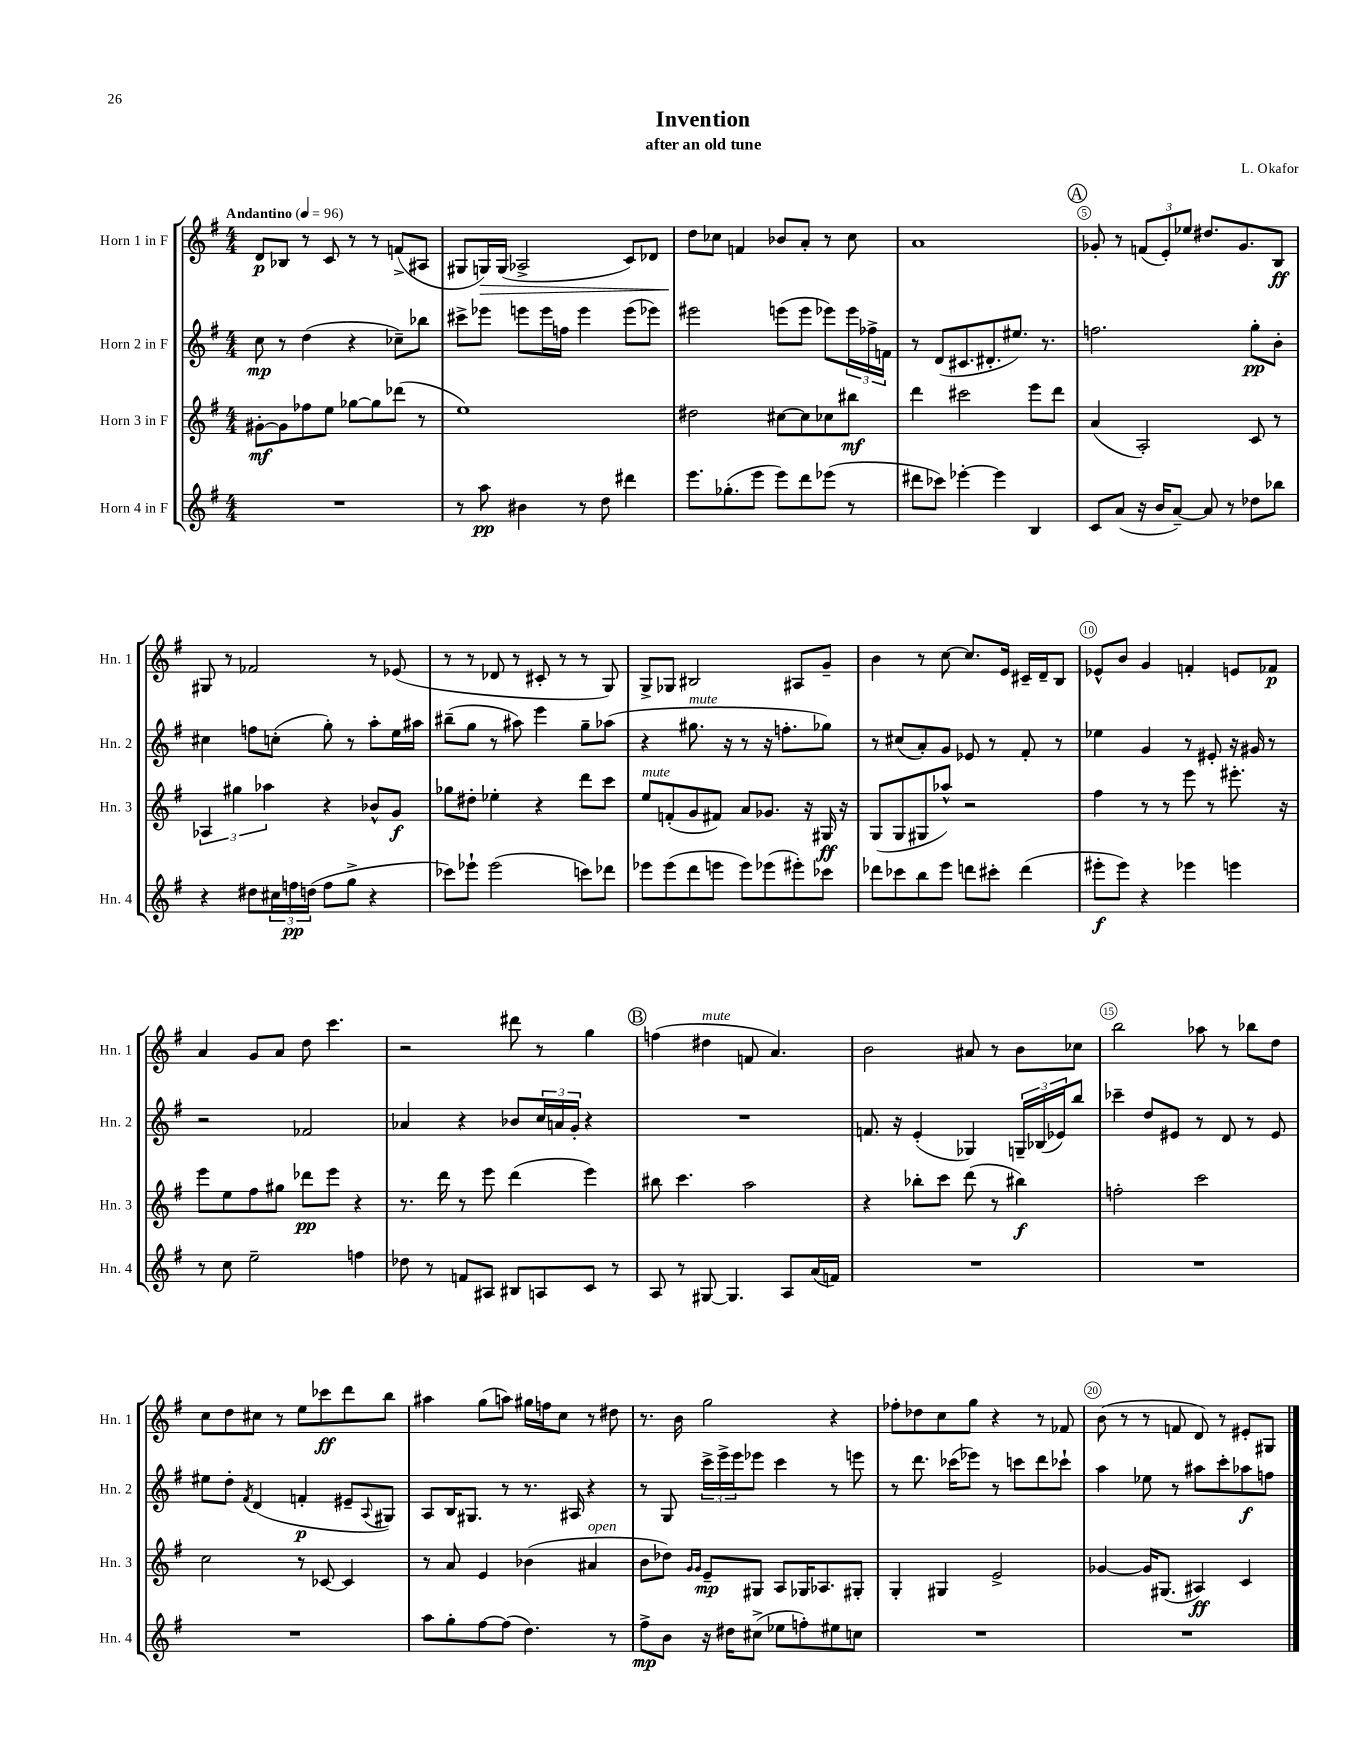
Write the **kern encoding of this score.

**kern	**kern	**kern	**kern
*staff4	*staff3	*staff2	*staff1
*clefG2	*clefG2	*clefG2	*clefG2
*k[f#]	*k[f#]	*k[f#]	*k[f#]
*M4/4	*M4/4	*M4/4	*M4/4
*MM96	*MM96	*MM96	*MM96
1r	[8g#'\L	8cc\	8d/L
.	8g#\]	8r	8B-/J
.	8ff-\	(4dd\	8r
.	8ee\J	.	8c/
.	[8gg-\L	4r	8r
.	8gg-\]	.	8r
.	(8ddd-\J	8cc-~\L)	(8f^/L
.	8r	8bb-\J	8A#/J
=	=	=	=
8r	1ee)	8ccc#^\L	8G#/L
8aa\	.	8eee-\J	16G/L)
.	.	.	(16G/JJ
4b#\	.	8eee\L	2A-^/
.	.	16eee\L	.
.	.	16ff\JJ	.
8r	.	4eee\	.
8dd\	.	.	.
4ddd#\	.	(8eee\L	8c/L)
.	.	8eee-\J)	8d-/J
=	=	=	=
8.eee\L	2dd#\	2eee#\	8dd\L
.	.	.	8cc-\J
(8.gg-'\	.	.	.
.	.	.	4f/
8eee\J	.	.	.
8eee\L)	[8cc#\L	(8eee\L	8b-/L
8ddd\	8cc#\]	8eee\J	8a'/J
(8eee-\J	8cc-\	8eee-\L)	8r
8r	8bb#\J	24eee-\L	8cc-\
.	.	24ff-^\	.
.	.	24f\JJ	.
=	=	=	=
8ddd#\L	4ddd\	8r	1a
8ccc-\J)	.	(8d/L	.
[4eee-'\	2ccc#\	8.c#/	.
.	.	8.d#'/	.
4eee-\]	.	.	.
.	.	8.ee#/J)	.
4B/	8eee\L	.	.
.	.	8.r	.
.	8ddd\J	.	.
=	=	=	=
8c/L	(4a/	2.ff\	8g-'/
(8a/J	.	.	8r
16r	2A'/)	.	(12f/L
16b/LK	.	.	.
.	.	.	12e'/)
[8a~/J)	.	.	.
.	.	.	12ee-/J
8a/]	.	.	8.dd#/L
8r	.	.	.
.	.	.	8.g-/
8dd-\L	8c/	8gg'\L	.
8bb-\J	8r	8b'\J	8B/J
=	=	=	=
4r	6A-/	4cc#\	8G#/
.	.	.	8r
.	6gg#\	.	.
8dd#\L	.	8ff\L	2f-/
.	6aa-\	.	.
24cc#\L	.	(8cc'\J	.
24ff\	.	.	.
(24dd\JJ	.	.	.
8ff\L	4r	8gg'\)	.
8gg^\J	.	8r	.
4r	8b-^^/L	8aa'\L	8r
.	8g/J	16ee\L	(8e-/
.	.	16aa#\JJ	.
=	=	=	=
8ccc-\L)	8gg-\L	(8bb#~\L	8r
8eee-`\J	8dd#'\J	8gg\J	8r
(2eee-\	4ee-'\	8r	8d-/
.	.	8aa#\)	8r
.	4r	4eee\	8c#'/
.	.	.	8r
8ccc\L)	8ddd\L	8gg~\L	8r
8ddd-\J	8ccc\J	(8aa-\J	8G/)
=	=	=	=
8eee-\L	8ee/L	4r	8G^/L
(8eee-\	(8f'/	.	8G-/J
8ddd\	8g/	8.gg#\	2B#/
8eee\J	8f#/J)	.	.
.	.	16r	.
8eee\L)	8a/L	8r	.
(8eee-\	8.g-/J	16r	.
.	.	8.ff'\L	.
8eee#'\)	.	.	8A#/L
.	16r	.	.
8ccc-\J	16G#/	8gg-\J)	8g~/J
.	16r	.	.
=	=	=	=
8ddd-\L	(8G/L	8r	4b\
8ccc-\	8G/	(8cc#/L	.
8bb\	8G#/	8a'/)	8r
8eee\J	8aa-^^/J)	8g/J	[8cc\
8ddd\L	2r	8e-/	8.cc/]L
8ccc#'\J	.	8r	.
.	.	.	16e/Jk
(4ddd\	.	8f#'/	16c#~/LL
.	.	.	16d~/J
.	.	8r	8B/J
=	=	=	=
8eee#'\L	4ff#\	4ee-\	8e-^^/L
8eee#\J)	.	.	8b/J
4r	8r	4g/	4g/
.	8r	.	.
4eee-\	8eee\	8r	4f'/
.	8r	8e#'/	.
4eee\	8.eee#'\	16r	8e/L
.	.	16g#/	.
.	.	8r	8f-/J
.	16r	.	.
=	=	=	=
8r	8eee\L	2r	4a/
8cc\	8ee\	.	.
2ee~\	8ff#\	.	8g/L
.	8gg#\J	.	8a/J
.	8ddd-\L	2f-/	8dd\
.	8eee\J	.	4.ccc\
4ff\	4r	.	.
=	=	=	=
8dd-\	8.r	4a-/	2r
8r	.	.	.
.	16ddd\	.	.
8f/L	8r	4r	.
8A#/J	8eee\	.	.
8B#/L	(4ddd\	8b-/L	8ddd#\
8A/	.	24cc/L	8r
.	.	24a/	.
.	.	24g'/JJ	.
8c/J	4eee\)	4r	4gg\
8r	.	.	.
=	=	=	=
8A/	8bb#\	1r	(4ff\
8r	4.ccc\	.	.
[8G#/	.	.	4dd#\
4.G#/]	.	.	.
.	2aa\	.	8f/
.	.	.	4.a/)
8A/L	.	.	.
(16a/L	.	.	.
16f/JJ)	.	.	.
=	=	=	=
1r	4r	8.f/	2b\
.	.	16r	.
.	8bb-'\L	(4e'/	.
.	8ccc\J	.	.
.	(8ddd\	4G-/)	8a#/
.	8r	.	8r
.	4bb#\)	24G~/LL	8b\L
.	.	(24B-/	.
.	.	24e-/J)	.
.	.	8bb/J	8cc-\J
=	=	=	=
1r	2ff'\	4ccc-~\	2bb\
.	.	8dd/L	.
.	.	8e#/J	.
.	2ccc\	8r	8aa-\
.	.	8d/	8r
.	.	8r	8bb-\L
.	.	8e#/	8dd\J
=	=	=	=
1r	2cc\	8ee#\L	8cc\L
.	.	8dd'\J	8dd\
.	.	8qf#/	.
.	.	(4d/	8cc#\J
.	.	.	8r
.	8r	4f'/	8ee\L
.	[8c-/	.	8ccc-\
.	4c-/]	8e#~/L	8ddd\
.	.	8qqA/	.
.	.	8G#/J)	8bb\J
=	=	=	=
8aa\L	8r	8A/L	4aa#\
8gg'\	8a/	16B/K	.
.	.	8.G#/J	.
[8ff#\	4e/	.	(8gg\L
(8ff#\]J	.	8r	8aa\J)
4.dd\)	(4b-\	8.r	16gg#\LL
.	.	.	16ff\J
.	.	.	8cc\J
.	.	16A#/	.
.	4a#/	4r	8r
8r	.	.	8dd#\
=	=	=	=
8ff#^\L	8b\L	8r	8.r
8b\J	8dd-\J)	8G/	.
.	.	.	16b\
.	16qqg/LL	.	.
.	16qqg/JJ	.	.
16r	8e~/L	24ccc^\LL	2gg\
.	.	24eee^\	.
16dd#\LK	.	.	.
.	.	24eee\J	.
(8cc#^\J	8G#/J	8eee-\J	.
8ee-\L	8A/L	4ccc\	.
8ff'\)	16G-/K	.	.
.	8.A-/	.	.
8ee#\	.	8r	4r
8cc\J	8G#'/J	8eee\	.
=	=	=	=
1r	4G'/	8r	8ff-'\L
.	.	8.ddd\	8dd-\
.	4G#/	.	8cc\
.	.	(16ccc-\LK	.
.	.	8eee-\J)	8gg\J
.	2e^/	8r	4r
.	.	8ccc\L	.
.	.	8ddd\	8r
.	.	8ccc-`\J	8f-/
=	=	=	=
1r	[4g-/	4aa\	(8b\
.	.	.	8r
.	16g-/]LK	8ee-\	8r
.	(8.G#/J	.	.
.	.	8r	8f/
.	4A#/)	8aa#\L	8d/)
.	.	8ccc'\	8r
.	4c/	8aa-\	8e#'/L
.	.	8ff\J	8G#/J
==	==	==	==
*-	*-	*-	*-
